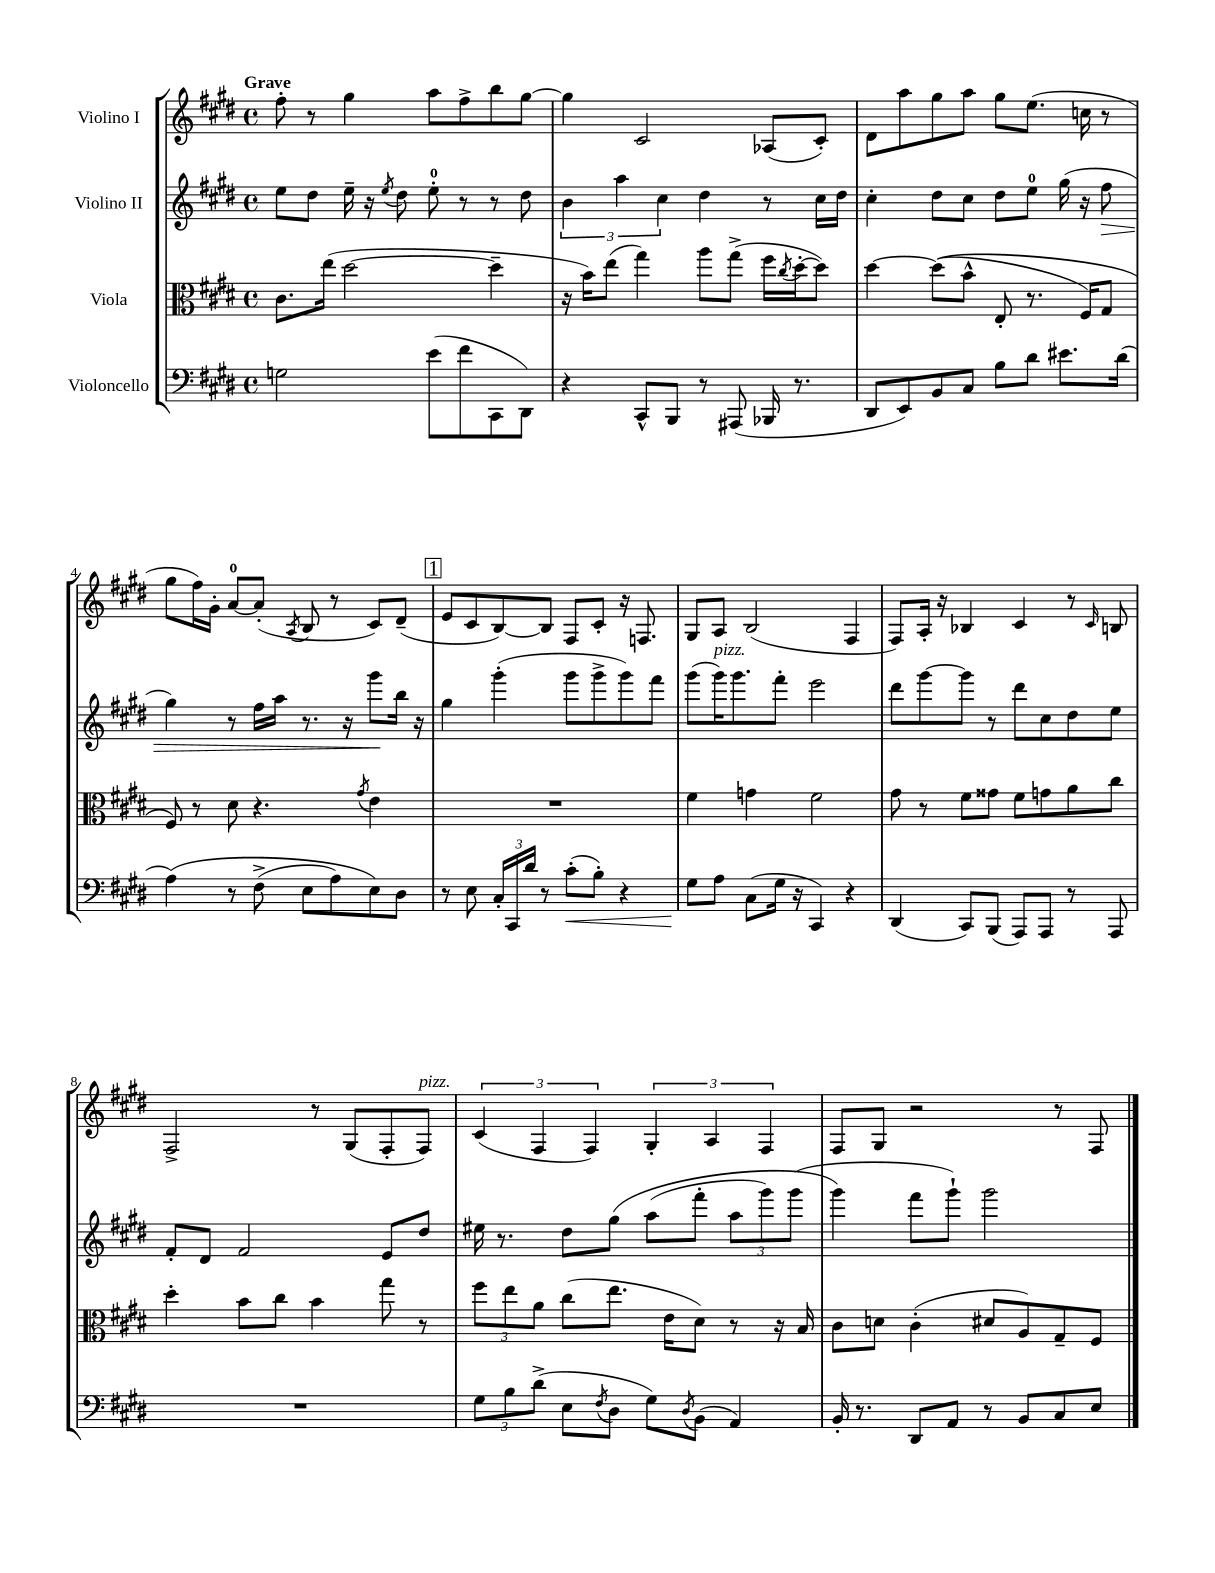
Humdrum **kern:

**kern	**dynam	**kern	**kern	**dynam	**kern
*part4	*part4	*part3	*part2	*part2	*part1
*staff4	*staff4	*staff3	*staff2	*staff2	*staff1
*I"Violoncello	*	*I"Viola	*I"Violino II	*	*I"Violino I
*clefF4	*	*clefC3	*clefG2	*	*clefG2
*k[f#c#g#d#]	*	*k[f#c#g#d#]	*k[f#c#g#d#]	*	*k[f#c#g#d#]
*M4/4	*	*M4/4	*M4/4	*	*M4/4
*met(c)	*	*met(c)	*met(c)	*	*met(c)
=1	=1	=1	=1	=1	=1
!	!	!	!	!	!LO:TX:a:B:t=Grave
2Gn\	.	8.c#\L	8ee\L	.	8ff#'\
.	.	.	8dd#\J	.	8r
.	.	(16ee\Jk	.	.	.
.	.	[2dd#\	16ee~\	.	4gg#\
.	.	.	16r	.	.
.	.	.	8qee/	.	.
.	.	.	8dd#\	.	.
(8e\L	.	.	8ee'\	.	8aa\L
8f#\	.	.	8r	.	8ff#^\
8CC#\	.	4dd#~\]	8r	.	8bb\
8DD#\J)	.	.	8dd#\	.	[8gg#\J
=2	=2	=2	=2	=2	=2
4r	.	16r	6b\	.	4gg#\]
.	.	16b\KL)	.	.	.
.	.	(8ee\J	.	.	.
.	.	.	6aa\	.	.
8CC#^^/L	.	4gg#\)	.	.	2c#/
.	.	.	6cc#\	.	.
8BBB/J	.	.	.	.	.
8r	.	8aa\L	4dd#\	.	.
(8AAA#X/	.	(8gg#^\J	.	.	.
16BBB-X/	.	16ff#\LL	8r	.	(8A-X/L
.	.	8qcc#/	.	.	.
8.r	.	[16dd#'\J	.	.	.
.	.	8dd#\J])	16cc#\LL	.	8c#'/J)
.	.	.	16dd#\JJ	.	.
=3	=3	=3	=3	=3	=3
8DD#/L	.	[4dd#\	4cc#'\	.	8d#\L
8EE/)	.	.	.	.	8aa\
8BB/	.	((8dd#\L]	8dd#\L	.	8gg#\
8C#/J	.	8b^^\J	8cc#\J	.	8aa\J
8B\L	.	8E'/	8dd#\L	.	8gg#\L
8d#\J	.	8.r	8ee\J	.	(8.ee\J
8.e#X\L	.	.	(16gg#\	.	.
.	.	16F#/KL)	16r	.	16ccn\
!	!	!	!	!LO:HP:b	!
.	.	8G#/J	8ff#\	>	8r
(16d#\Jk	.	.	.	.	.
!!LO:LB:g=z
=4	=4	=4	=4	=4	=4
(4A\)	.	8F#/)	4gg#\)	.	8gg#\L
.	.	8r	.	.	16ff#\L)
.	.	.	.	.	16g#'\JJ
8r	.	8d#\	8r	.	[8a/L
(8F#^\	.	4.r	16ff#\LL	.	(8a'/J]
.	.	.	16aa\JJ	.	.
.	.	.	.	.	8qA/
8E\L	.	.	8.r	.	8B/
8A\)	.	.	.	.	8r
.	.	.	16r	.	.
.	.	8qg#/	.	.	.
8E\)	.	4e\	8ggg#\L	.	8c#/L)
8D#\J	.	.	16bb\Jk	]	(8d#~/J
.	.	.	16r	.	.
!!LO:REH:place=s1:t=1
=5	=5	=5	=5	=5	=5
8r	.	1r	4gg#\	.	8e/L
8E\	.	.	.	.	8c#/
24C#'/LL	.	.	(4ggg#'\	.	[8B/)
24CC#/	.	.	.	.	.
24d#/JJ	.	.	.	.	.
8r	.	.	.	.	8B/J]
!	!LO:HP:b	!	!	!	!
(8c#'\L	<	.	8ggg#\L	.	8F#/L
8B'\J)	.	.	8ggg#^\	.	8c#'/J
4r	.	.	8ggg#\)	.	16r
.	.	.	.	.	8.Fn/
.	.	.	8fff#\J	.	.
=6	=6	=6	=6	=6	=6
8G#\L	.	4f#\	(8ggg#\L	.	8G#/L
!	!	!	!LO:TX:a:i:t=pizz.	!	!
8A\J	[	.	16ggg#\K)	.	8A/J
.	.	.	8.ggg#\	.	.
(8C#\L	.	4gn\	.	.	(2B/
16G#\Jk	.	.	8fff#'\J	.	.
16r	.	.	.	.	.
4CC#/)	.	2f#\	2eee\	.	.
4r	.	.	.	.	4F#/
=7	=7	=7	=7	=7	=7
(4DD#/	.	8g#\	8ddd#\L	.	8F#/L)
.	.	8r	[8ggg#\	.	16A'/Jk
.	.	.	.	.	16r
8CC#/L)	.	8f#\L	8ggg#\J]	.	4B-X/
(8BBB/J	.	8g##X\J	8r	.	.
8AAA/L)	.	8f#\L	8ddd#\L	.	4c#/
8AAA/J	.	8gn\	8cc#\	.	.
8r	.	8a\	8dd#\	.	8r
.	.	.	.	.	16qqc#/
8AAA/	.	8cc#\J	8ee\J	.	8Bn/
!!LO:LB:g=z
=8	=8	=8	=8	=8	=8
1r	.	4dd#'\	8f#'/L	.	2F#^/
.	.	.	8d#/J	.	.
.	.	8b\L	2f#/	.	.
.	.	8cc#\J	.	.	.
.	.	4b\	.	.	8r
.	.	.	.	.	(8G#/L
.	.	8gg#\	8e/L	.	8F#'/
!	!	!	!	!	!LO:TX:a:i:t=pizz.
.	.	8r	8dd#/J	.	8F#/J)
=9	=9	=9	=9	=9	=9
12G#\L	.	12ff#\L	16ee#X\	.	(6c#/
.	.	.	8.r	.	.
12B\	.	12ee\	.	.	.
(12d#^\J	.	12a\J	.	.	6F#/
8E\L	.	(8cc#\L	8dd#\L	.	.
.	.	.	.	.	6F#/)
8qF#/	.	.	.	.	.
8D#\J	.	8.ee\J	(8gg#\J	.	.
8G#\L)	.	.	(8aa\L	.	6G#'/
.	.	16e\KL	.	.	.
8qD#/	.	.	.	.	.
(8BB\J	.	8d#\J)	8fff#'\J	.	.
.	.	.	.	.	6A/
4AA/)	.	8r	12aa\L	.	.
.	.	.	12ggg#\)	.	6F#/
.	.	16r	.	.	.
.	.	.	(12ggg#\J	.	.
.	.	16B/	.	.	.
=10	=10	=10	=10	=10	=10
16BB'/	.	8c#\L	4ggg#\)	.	8F#/L
8.r	.	.	.	.	.
.	.	8dn\J	.	.	8G#/J
8DD#/L	.	(4c#'\	8fff#\L	.	2r
8AA/J	.	.	8ggg#`\J)	.	.
8r	.	8d#X/L	2ggg#\	.	.
8BB/L	.	8A/)	.	.	.
8C#/	.	8G#~/	.	.	8r
8E/J	.	8F#/J	.	.	8F#/
==	==	==	==	==	==
*-	*-	*-	*-	*-	*-
